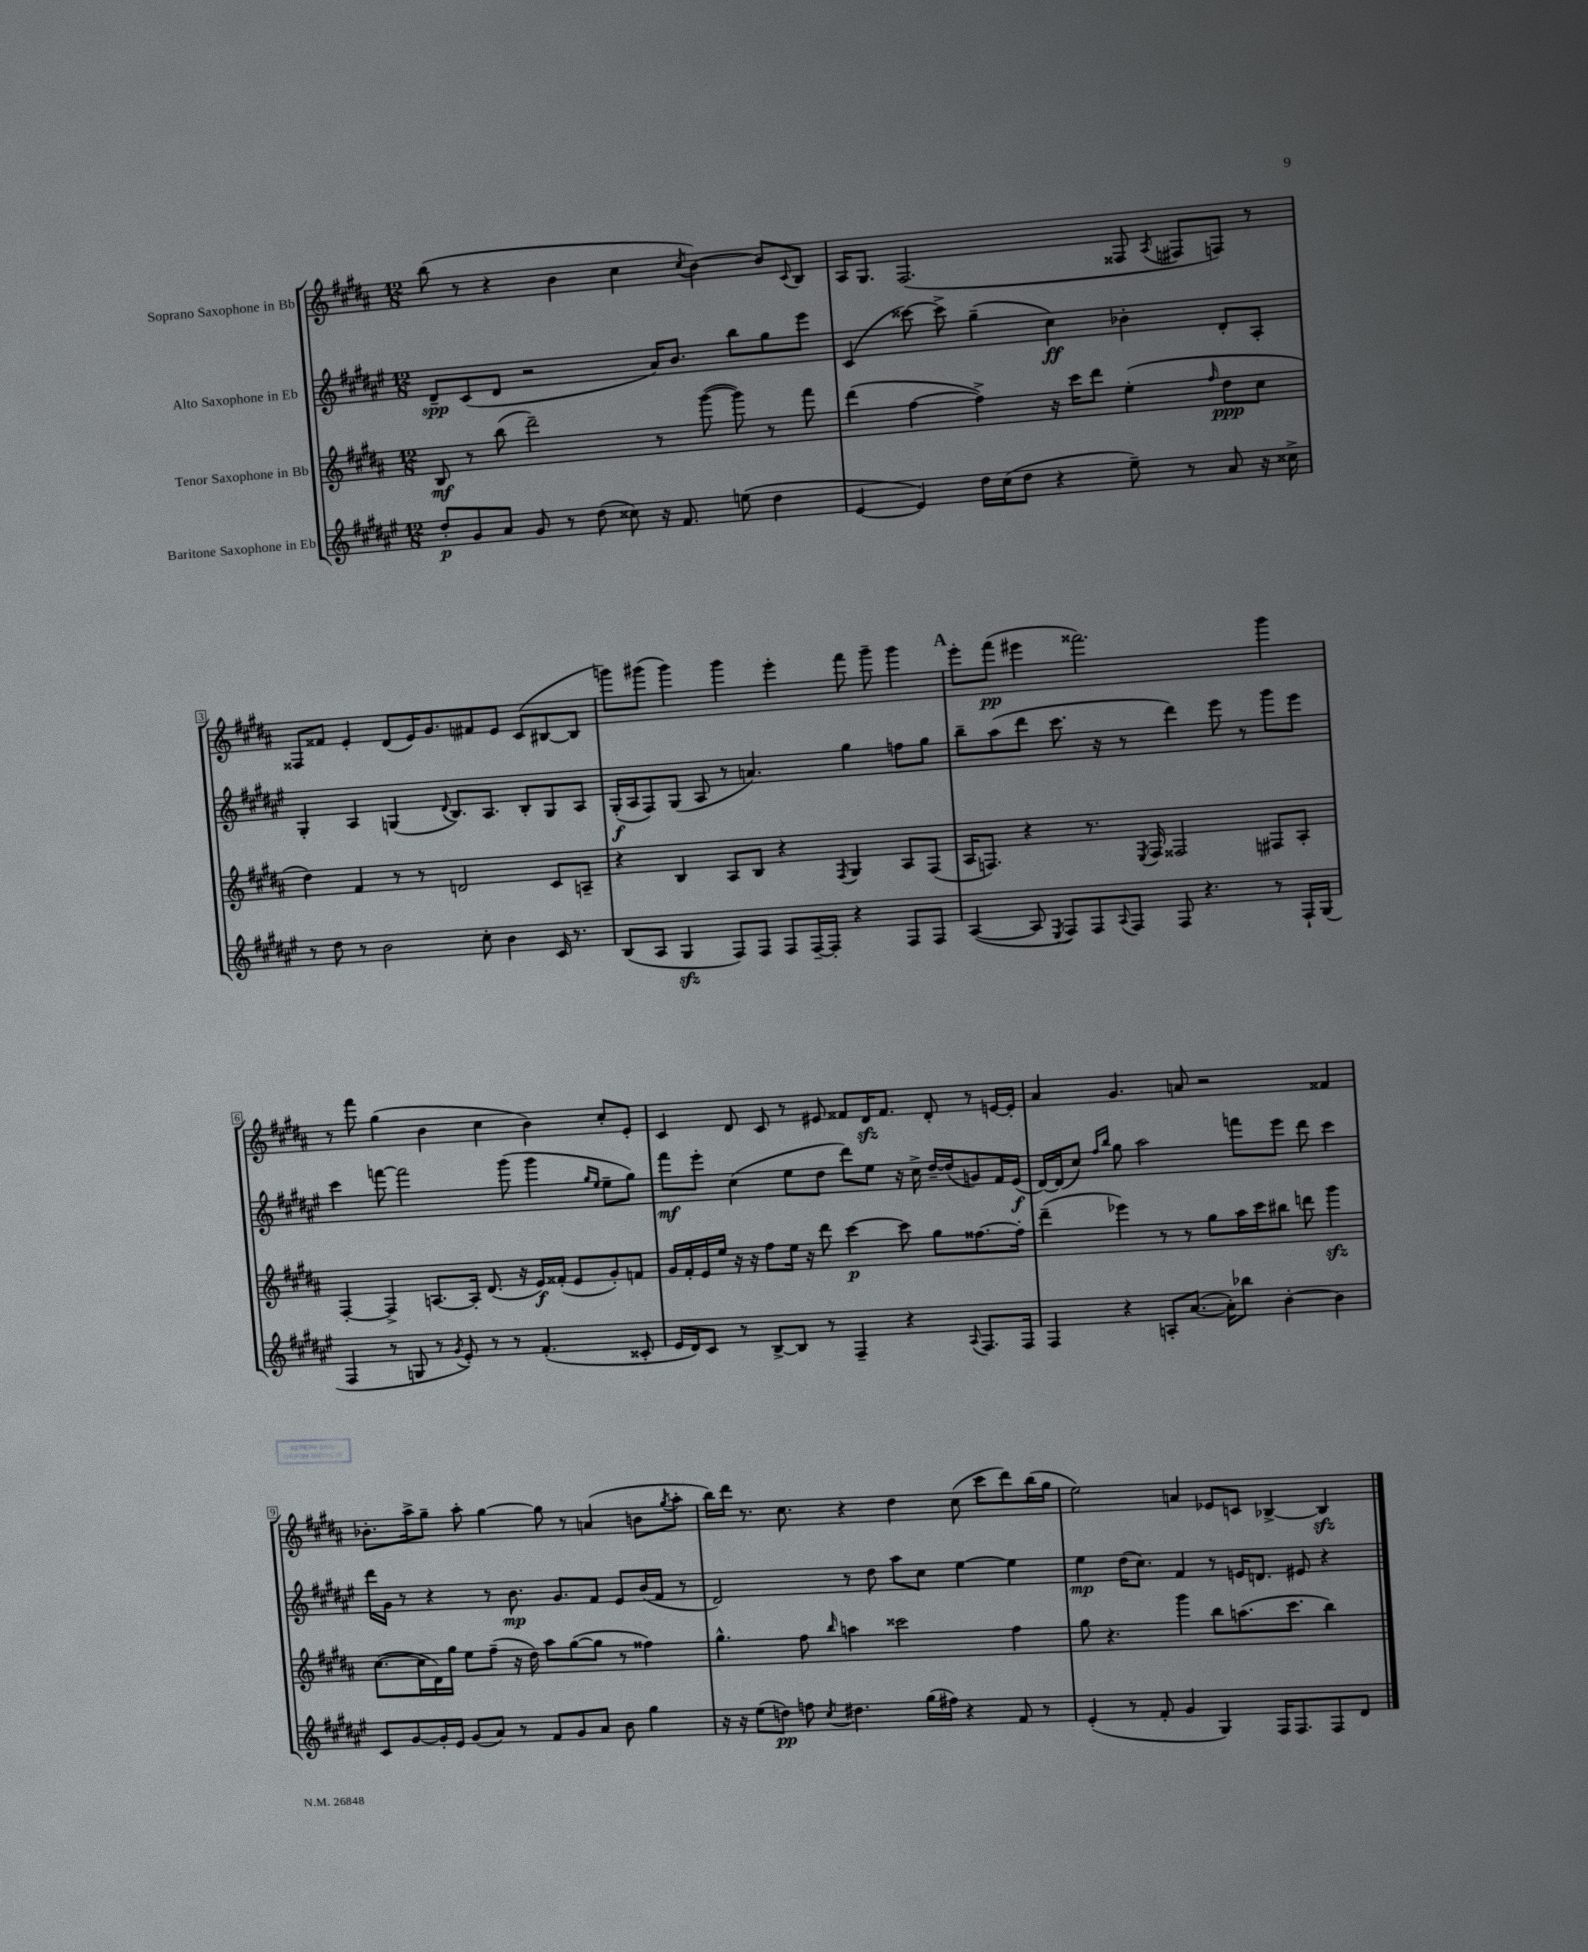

**kern	**dynam	**kern	**dynam	**kern	**dynam	**kern	**dynam
*part4	*part4	*part3	*part3	*part2	*part2	*part1	*part1
*staff4	*staff4	*staff3	*staff3	*staff2	*staff2	*staff1	*staff1
*I"Baritone Saxophone in Eb	*	*I"Tenor Saxophone in Bb	*	*I"Alto Saxophone in Eb	*	*I"Soprano Saxophone in Bb	*
*clefG2	*	*clefG2	*	*clefG2	*	*clefG2	*
*k[f#c#g#d#a#e#]	*	*k[f#c#g#d#a#]	*	*k[f#c#g#d#a#e#]	*	*k[f#c#g#d#a#]	*
*M12/8	*	*M12/8	*	*M12/8	*	*M12/8	*
=1	=1	=1	=1	=1	=1	=1	=1
8dd#'/L	p	8B/	mf	8d#~/L	spp	(8bb\	.
8g#/	.	8r	.	(8c#/	.	8r	.
8a#/J	.	(8bb\	.	8d#/J	.	4r	.
8g#/	.	2ddd#~\)	.	2r	.	.	.
8r	.	.	.	.	.	4b\	.
(8dd#\	.	.	.	.	.	.	.
8cc##X\)	.	.	.	.	.	4cc#\	.
16r	.	8r	.	16a#/KL)	.	.	.
8.f#/	.	.	.	8.b/J	.	.	.
.	.	.	.	.	.	8qcc#/	.
.	.	([8ggg#\	.	.	.	[4b\)	.
(8een\	.	8ggg#\])	.	8bb\L	.	.	.
4dd#\	.	8r	.	8gg#\	.	8b/L]	.
.	.	.	.	.	.	8qqc#/	.
.	.	8fff#\	.	8eee#\J	.	8B/J	.
=2	=2	=2	=2	=2	=2	=2	=2
[4e#/	.	(4ddd#\	.	(4c#/	.	16A#/KL	.
.	.	.	.	.	.	8.G#/J	.
4e#/])	.	[4ff#\	.	[8ccc##X\)	.	(2.F#/	.
.	.	.	.	8ccc##^\]	.	.	.
16dd#\LL	.	4ff#^\])	.	(4gg#~\	.	.	.
(16cc#\J	.	.	.	.	.	.	.
8dd#\J	.	.	.	.	.	.	.
4r	.	16r	.	4cc#\)	ff	.	.
.	.	16ccc#\KL	.	.	.	.	.
.	.	8ddd#\J	.	.	.	.	.
8ee#~\)	.	(4ee'\	.	4b-X'\	.	8F##X/	.
.	.	.	.	.	.	8qA#/	.
8r	.	.	.	.	.	8F#X/L	.
.	.	16qqff#/	.	.	.	.	.
8a#/	.	8dd#\L	ppp	8d#'/L	.	8Fn/J)	.
16r	.	8cc#\J	.	8A#'/J	.	8r	.
16cc##X^\	.	.	.	.	.	.	.
!!LO:LB:g=z
=3	=3	=3	=3	=3	=3	=3	=3
8r	.	4dd#\)	.	4G#'/	.	8F##X/L	.
8dd#\	.	.	.	.	.	8f##X/J	.
8r	.	4f#/	.	4A#/	.	4e'/	.
2b\	.	.	.	.	.	.	.
.	.	8r	.	(4Gn/	.	(8d#/L	.
.	.	8r	.	.	.	16e/K)	.
.	.	.	.	.	.	8.g#/	.
.	.	.	.	8qqd#/	.	.	.
.	.	2dn/	.	8.B/L)	.	.	.
8cc#'\	.	.	.	.	.	8f#X/	.
.	.	.	.	8.A#/J	.	.	.
4b\	.	.	.	.	.	8e/J	.
.	.	.	.	8B'/L	.	(8c#/L	.
16c#/	.	8c#/L	.	8G/	.	[8B#X/	.
8.r	.	.	.	.	.	.	.
.	.	8An~/J	.	8A#/J	.	8B#/J]	.
=4	=4	=4	=4	=4	=4	=4	=4
(8B/L	.	4r	.	(16G#'/LL	f	8gggn\L)	.
.	.	.	.	16A#/J	.	.	.
8A#/J	.	.	.	8F#/)	.	(8ggg#X\J	.
4G#zz/	.	4B/	.	(8G#/J	.	4ggg#\)	.
.	.	.	.	8A#/	.	.	.
8F#/L)	.	8A#/L	.	8r	.	4ggg#\	.
8F#/J	.	8B/J	.	4.an/)	.	.	.
8F#/L	.	4r	.	.	.	4eee'\	.
[16F#~/L	.	.	.	.	.	.	.
16F#'/JJ]	.	.	.	.	.	.	.
.	.	8qF#/	.	.	.	.	.
4r	.	4G#/	.	4gg#\	.	8fff#\	.
.	.	.	.	.	.	8ggg#~\	.
8F#/L	.	8A#/L	.	8ffn\L	.	4ggg#\	.
8F#/J	.	(8F#/J	.	8gg#\J	.	.	.
!!LO:REH:place=s1:t=A
=5	=5	=5	=5	=5	=5	=5	=5
([4A#/	.	16A#/KL	.	8bb~\L	.	8eee'\L	.
.	.	8.Fn/J)	.	.	.	.	.
.	.	.	.	(8aa#\	.	(8fff#\J	pp
8A#/]	.	4r	.	8ddd#\J	.	4eee#X\	.
8qE#/	.	.	.	.	.	.	.
8F#/L)	.	.	.	8.ccc#\	.	.	.
8F#/	.	8.r	.	.	.	2.fff##X\)	.
.	.	.	.	16r	.	.	.
8qqA#/	.	.	.	.	.	.	.
8F#/J	.	.	.	8r	.	.	.
.	.	8qE/	.	.	.	.	.
.	.	16F/	.	.	.	.	.
8F#/	.	2F##X/	.	4ddd#\)	.	.	.
4.r	.	.	.	.	.	.	.
.	.	.	.	8eee#\	.	.	.
.	.	.	.	8r	.	.	.
8r	.	8F#X/L	.	8ggg#\L	.	4ggg#\	.
16F#`/LL	.	8A#'/J	.	8eee#\J	.	.	.
(16G#/JJ	.	.	.	.	.	.	.
!!LO:LB:g=z
=6	=6	=6	=6	=6	=6	=6	=6
4F#/	.	[4F#'/	.	4ccc#\	.	8r	.
.	.	.	.	.	.	8fff#\	.
8r	.	4F#^/]	.	[8fffn\	.	(4gg#\	.
8Gn/	.	.	.	2fff\]	.	.	.
8r	.	[8.An/L	.	.	.	4b\	.
8qg#/	.	.	.	.	.	.	.
8e#'/)	.	.	.	.	.	.	.
.	.	16A'/Jk]	.	.	.	.	.
8r	.	(8.d#/	.	.	.	4cc#\	.
8r	.	.	.	(8ggg#\	.	.	.
.	.	16r	.	.	.	.	.
(4.f#'/	.	16e/LL)	f	4ggg#\	.	4b\)	.
.	.	(16f##X'/JJ	.	.	.	.	.
.	.	8e/L	.	.	.	.	.
.	.	.	.	16qqgg#/LL	.	.	.
.	.	.	.	16qqee#/JJ	.	.	.
.	.	8g#'/)	.	8ee#~\L	.	8cc#'/L	.
8c##X'/	.	8fn/J	.	8gg#\J)	.	8e'/J	.
=7	=7	=7	=7	=7	=7	=7	=7
16e#/LL	.	16g#/LL	.	8fff#\L	mf	4c#/	.
16d#/J)	.	16f#'/	.	.	.	.	.
8c#/J	.	16e/	.	8eee#'\J	.	.	.
.	.	16ee/JJ	.	.	.	.	.
8r	.	16r	.	(4cc#\	.	8d#/	.
.	.	16r	.	.	.	.	.
[8B^/L	.	8ff#\L	.	.	.	8c#/	.
8B/J]	.	16ee\Jk	.	8ee#\L	.	8r	.
.	.	16r	.	.	.	.	.
8r	.	8ddd#\	.	8dd#\J	.	8e#X/	.
4F#~/	.	[4ccc#\	p	8ddd#\L)	.	8f##X/L	.
.	.	.	.	8ee#\J	.	16d#zz/K	.
.	.	.	.	.	.	8.f##/J	.
4r	.	8ccc#\]	.	16r	.	.	.
.	.	.	.	16cc#^\	.	.	.
.	.	8gg#\L	.	[16dd#~/LL	.	8d#'/	.
.	.	.	.	(16dd#/J]	.	.	.
8qqA#/	.	.	.	.	.	.	.
8.F#/L	.	[8.ff##X\	.	8gn/)	.	8r	.
.	.	.	.	16f#/L	.	[16en/LL	.
16F#/Jk	.	16ff##'\Jk]	.	(16e#/JJ	f	16e'/JJ]	.
=8	=8	=8	=8	=8	=8	=8	=8
4F#/	.	(4ddd#~\	.	[16d#/LL)	.	4a#/	.
.	.	.	.	(16d#/J]	.	.	.
.	.	.	.	8cc#/J)	.	.	.
.	.	.	.	16qqff#/LL	.	.	.
.	.	.	.	16qqbb/JJ	.	.	.
4r	.	4eee-X\)	.	8gg#\	.	4.g#/	.
.	.	.	.	2aa#\	.	.	.
8An'/L	.	8r	.	.	.	.	.
([8.a#/J	.	8r	.	.	.	8an/	.
.	.	8gg#\L	.	.	.	2r	.
16a#'\KL])	.	.	.	.	.	.	.
8bb-X\J	.	16aa#\L	.	8fffn\L	.	.	.
.	.	16ccc#\J	.	.	.	.	.
[4b'\	.	8bb#X\J	.	8eee#\J	.	.	.
.	.	8dddn\	.	8ddd#\	.	.	.
4b\]	.	4ggg#zz\	.	4ccc#\	.	4f##X/	.
!!LO:LB:g=z
=9	=9	=9	=9	=9	=9	=9	=9
8c#/L	.	([8.cc#\L	.	16ddd#\LL	.	8.b-X'\L	.
.	.	.	.	16g#\JJ	.	.	.
[8g#/	.	.	.	8r	.	.	.
.	.	16cc#\L]	.	.	.	16aa#^\k	.
16g#'/L]	.	16d#\)	.	4r	.	8gg#~\J	.
16e#/JJ	.	16gg#\JJ	.	.	.	.	.
(8g#/L	.	8ee\L	.	.	.	8aa#'\	.
8a#/J)	.	(8ff#~\J	.	8r	.	[4gg#\	.
8r	.	16r	.	8.b\	mp	.	.
.	.	16dd#\)	.	.	.	.	.
8f#/L	.	8aa#\L	.	.	.	8gg#\]	.
.	.	.	.	8.g#/L	.	.	.
8g#/	.	([8gg#\	.	.	.	8r	.
8a#/J	.	8gg#\J]	.	8f#/J	.	(4an/	.
8b\	.	8r	.	8e#/L	.	.	.
4gg#\	.	4ff##X\)	.	(16b/L	.	8bn\L	.
.	.	.	.	16f#/JJ	.	.	.
.	.	.	.	.	.	8qgg#/	.
.	.	.	.	8r	.	8aa#'\J	.
=10	=10	=10	=10	=10	=10	=10	=10
16r	.	4.gg#^^\	.	2d#/)	.	16bb\LL)	.
16r	.	.	.	.	.	16ddd#\JJ	.
(8ee#\L	.	.	.	.	.	8.r	.
8ddn\J)	pp	.	.	.	.	.	.
.	.	.	.	.	.	8.cc#\	.
8ffn\	.	8ff#\	.	.	.	.	.
8qcc#/	.	16qqbb/	.	.	.	.	.
4.dd#X\	.	4aan\	.	8r	.	4r	.
.	.	.	.	8dd#\	.	.	.
.	.	2ccc##X\	.	8aa#\L	.	4dd#\	.
(16gg#\LL	.	.	.	8cc#\J	.	.	.
16ff#X\JJ)	.	.	.	.	.	.	.
4r	.	.	.	[4ee#\	.	(8cc#\	.
.	.	.	.	.	.	8ccc#\L	.
8f#/	.	4ff#\	.	4ee#\]	.	8ddd#\)	.
8r	.	.	.	.	.	(16bb\L	.
.	.	.	.	.	.	16gg#\JJ	.
=11	=11	=11	=11	=11	=11	=11	=11
(4e#'/	.	8gg#\	.	4ee#\	mp	2ee\)	.
.	.	4.r	.	.	.	.	.
8r	.	.	.	(16dd#\KL	.	.	.
.	.	.	.	8.cc#\J)	.	.	.
8f#'/	.	.	.	.	.	.	.
4g#/	.	4ggg#\	.	4f#/	.	4an/	.
4G#/)	.	8bb\L	.	8r	.	8e-X/L	.
.	.	(8.aan\	.	16en/KL	.	8cn/J	.
.	.	.	.	8.dn/J	.	.	.
16F#/KL	.	.	.	.	.	[4B-X^/	.
8.F#/	.	8.ccc#\J	.	.	.	.	.
.	.	.	.	8e#X/	.	.	.
8F#/	.	4bb\)	.	4r	.	4B-zz/]	.
8d#/J	.	.	.	.	.	.	.
==	==	==	==	==	==	==	==
*-	*-	*-	*-	*-	*-	*-	*-
